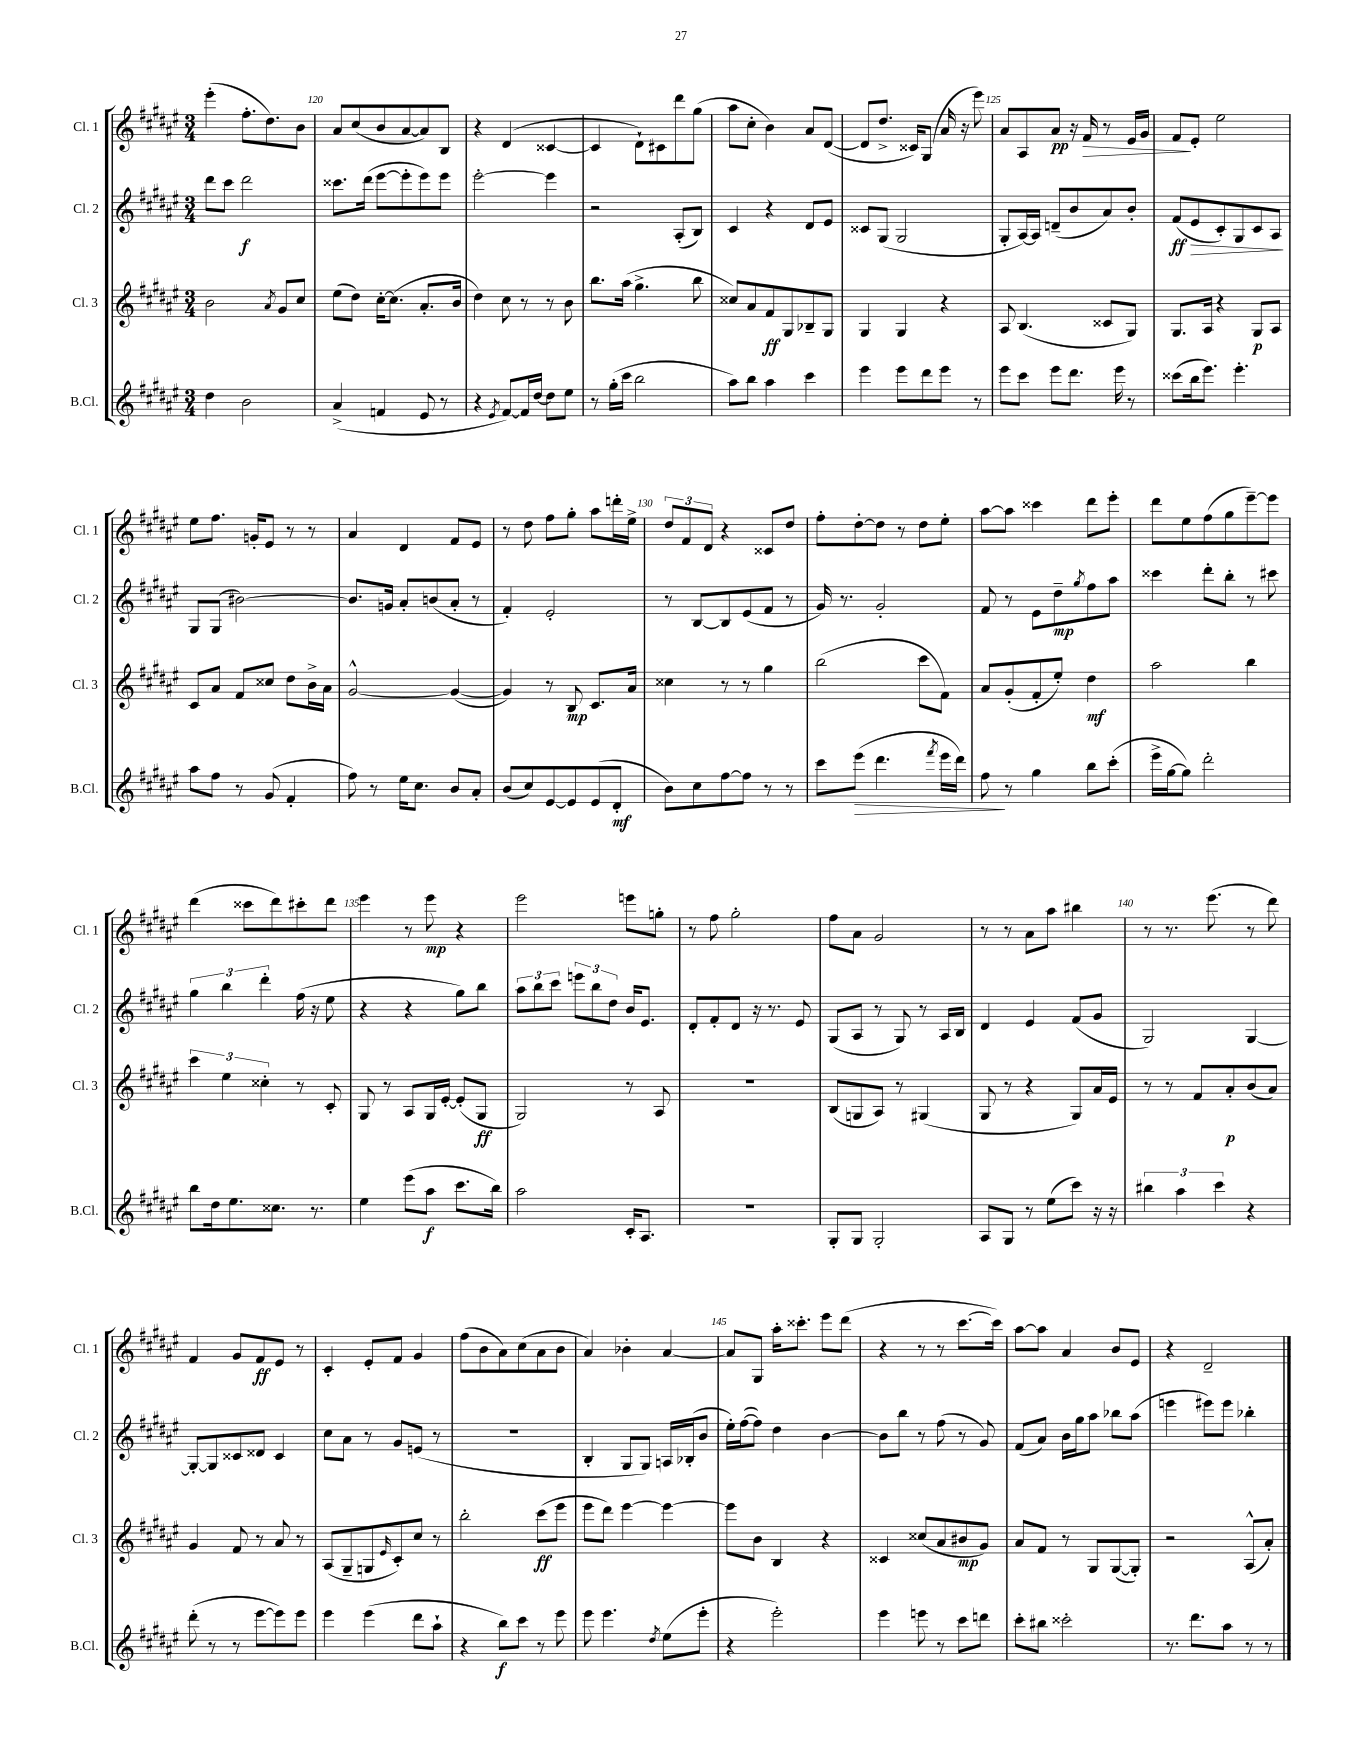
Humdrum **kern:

**kern	**kern	**kern	**kern
*staff4	*staff3	*staff2	*staff1
*clefG2	*clefG2	*clefG2	*clefG2
*k[f#c#g#d#a#e#]	*k[f#c#g#d#a#e#]	*k[f#c#g#d#a#e#]	*k[f#c#g#d#a#e#]
*M3/4	*M3/4	*M3/4	*M3/4
4dd#	2b	8ddd#	(4eee#'
.	.	8ccc#	.
2b	.	2ddd#	8.ff#'
.	.	.	8.dd#)
.	8qa#	.	.
.	8g#	.	.
.	8cc#	.	8b
=	=	=	=
(4a#^	(8ee#	8.ccc##	8a#
.	8dd#)	.	(8cc#
.	.	(16ddd#	.
4f	[16cc#'	[8eee#	8b
.	(8.cc#]	.	.
.	.	8eee#']	[8a#
8e#	8.a#'	8eee#)	8a#])
8r	.	8eee#	8B
.	16b	.	.
=	=	=	=
4r	4dd#)	[2eee#'	4r
8qe#	.	.	.
[8f#)	8cc#	.	(4d#
16f#]	8r	.	.
[16dd#	.	.	.
8dd#]	8r	4eee#]	[4c##
8ee#	8b	.	.
=	=	=	=
8r	8.bb	2r	4c##]
(16gg#'	.	.	.
16ccc#	(16aa#	.	.
2bb	4.gg#^	.	8d#`)
.	.	.	8c#
.	.	(8A#'	8ddd#
.	8bb	8B)	(8gg#
=	=	=	=
8aa#)	8cc##)	4c#	8aa#
8bb	8a#	.	8cc#'
4aa#	8f#	4r	4b)
.	8G#	.	.
4ccc#	8B-~	8d#	8a#
.	8G#	8e#	([8d#
=	=	=	=
4eee#	4G#	8c##	8d#]
.	.	(8G#	8.dd#^
8eee#	4G#	2G#	.
.	.	.	16c##)
8ddd#	.	.	(8G#
8eee#	4r	.	16a#
.	.	.	16r
8r	.	.	8eee#)
=	=	=	=
8eee#	8A#	8G#'	8a#
8ccc#	(4.B	[16A#)	8A#
.	.	16A#]	.
8eee#	.	(8d~	8a#
8.ddd#	.	8b	16r
.	.	.	16f#
.	8c##	8a#)	8r
16eee#	.	.	.
8r	8G#)	8b'	16e#
.	.	.	16g#
=	=	=	=
(8ccc##	8.G#	(8f#	8f#
16bb	.	8e#	8e#'
8.eee#)	16A#	.	.
.	4r	8c#')	2ee#
4.eee#'	.	8G#	.
.	8G#	8c#	.
.	8A#	8A#	.
=	=	=	=
8aa#	8c#	8G#	8ee#
8ff#	8a#	(8G#	8.ff#
8r	8f#	[2b#)	.
.	.	.	16g'
(8g#	8cc##	.	8e#
4f#'	8dd#	.	8r
.	16b^	.	8r
.	16a#	.	.
=	=	=	=
8ff#)	[2g#^^	8.b#]	4a#
8r	.	.	.
.	.	16g	.
16ee#	.	8a#'	4d#
8.cc#	.	.	.
.	.	(8b	.
8b	(4g#_	8a#'	8f#
8a#'	.	8r	8e#
=	=	=	=
(8b	4g#])	4f#')	8r
8cc#)	.	.	8dd#
[8e#	8r	2e#'	8ff#
8e#]	8B	.	8gg#'
(8e#	8.c#	.	8aa#
8d#'	.	.	16ddd'
.	16a#	.	16ee#^
=	=	=	=
8b)	4cc##	8r	12dd#
.	.	.	12f#
8cc#	.	[8B	.
.	.	.	12d#
[8ff#	8r	8B]	4r
8ff#]	8r	(8e#	.
8r	4gg#	8f#	8c##
8r	.	8r	8dd#
=	=	=	=
8ccc#	(2bb	16g#)	8ff#'
.	.	8.r	.
(8eee#	.	.	[8dd#'
4.ddd#	.	2g#'	8dd#]
.	.	.	8r
.	8ccc#	.	8dd#
8qfff#	.	.	.
16eee#	8f#)	.	8ee#'
16ddd#)	.	.	.
=	=	=	=
8ff#	8a#	8f#	[8aa#
8r	(8g#'	8r	8aa#]
4gg#	8f#'	8e#	4ccc##
.	8ee#')	8dd#~	.
.	.	8qgg#	.
8bb	4dd#	8ff#	8ddd#
(8ccc#'	.	8aa#	8eee#'
=	=	=	=
16eee#^	2aa#	4ccc##	8ddd#
[16gg#	.	.	.
8gg#])	.	.	8ee#
2ddd#'	.	8ddd#'	(8ff#
.	.	8bb'	8gg#
.	4bb	8r	[8eee#~)
.	.	8ccc#	8eee#]
=	=	=	=
8bb	6ccc#	6gg#	(4ddd#
16dd#	.	.	.
.	6ee#	6bb	.
8.ee#	.	.	.
.	.	.	8ccc##
.	6cc##'	6ddd#'	.
8.cc##	.	.	8ddd#)
.	8r	(16ff#	8ccc#'
8.r	.	16r	.
.	8c#'	8ee#	8ddd#
=	=	=	=
4ee#	8G#	4r	4eee#
.	8r	.	.
(8eee#	8A#	4r	8r
8aa#	16G#	.	8eee#
.	[16e#'	.	.
8.ccc#	(8e#']	8gg#)	4r
.	8G#	8bb	.
16bb)	.	.	.
=	=	=	=
2aa#	2G#)	12aa#	2eee#
.	.	12bb	.
.	.	12ccc#	.
.	.	12eee	.
.	.	12bb	.
.	.	12dd#	.
16c#'	8r	16b	8eee
8.A#	.	8.e#	.
.	8A#	.	8gg'
=	=	=	=
2.r	2.r	8d#'	8r
.	.	8f#'	8ff#
.	.	8d#	2gg#'
.	.	16r	.
.	.	8.r	.
.	.	8e#	.
=	=	=	=
8G#'	(8B	(8G#	8ff#
8G#	8G	8A#	8a#
2G#'	8A#)	8r	2g#
.	8r	8G#)	.
.	(4G#	8r	.
.	.	16A#	.
.	.	16B	.
=	=	=	=
8A#	8G#	4d#	8r
8G#	8r	.	8r
8r	4r	4e#	8a#
(8ee#	.	.	8aa#
8ccc#)	8G#)	(8f#	4bb#
16r	16a#	8g#	.
16r	16e#	.	.
=	=	=	=
6bb#	8r	2G#)	8r
.	8r	.	8.r
6aa#	.	.	.
.	8f#	.	.
.	.	.	(8.eee#
6ccc#	.	.	.
.	8a#'	.	.
4r	(8b	[4G#	8r
.	8a#)	.	8ddd#)
=	=	=	=
(8ddd#'	4g#	8G#'_	4f#
8r	.	8G#]	.
8r	8f#	8c##	8g#
[8eee#	8r	8d##	8f#
8eee#])	8a#	4c##	8e#
8eee#	8r	.	8r
=	=	=	=
4eee#	(8A#	8cc#	4c#'
.	8G#~	8a#	.
(4eee#	8G	8r	8e#'
.	16qqe#	.	.
.	8c#')	8g#	8f#
8ddd#	8cc#	(8e	4g#
8aa#`	8r	8r	.
=	=	=	=
4r	2bb'	2.r	(8ff#
.	.	.	8b
8bb)	.	.	8a#)
8ccc#	.	.	(8cc#
8r	(8ccc#	.	8a#
8eee#	8eee#	.	8b
=	=	=	=
8eee#	8eee#	4B'	4a#)
4.eee#	8ddd#)	.	.
.	[4eee#	8G#	4b-'
.	.	8G#)	.
8qdd#	.	.	.
(8ee#	4eee#_	16A	[4a#
.	.	(16B-'	.
8eee#'	.	8b	.
=	=	=	=
4r	8eee#]	16ee#')	8a#]
.	.	([16ff#	.
.	8b	8ff#])	8G#
2eee#')	4B	4dd#	16aa#'
.	.	.	8.ccc##'
.	4r	[4b	8eee#
.	.	.	(8ddd#
=	=	=	=
4eee#	4c##	8b]	4r
.	.	8bb	.
8eee	(8cc##	8r	8r
8r	8a#	(8ff#	8r
8ccc#	8b#	8r	[8.ccc#
8ddd	8g#)	8g#)	.
.	.	.	16ccc#])
=	=	=	=
8ccc#'	8a#	(8f#	[8aa#
8bb#	8f#	8a#)	8aa#]
2ccc##'	8r	16b	4a#
.	.	16gg#	.
.	8G#	8aa#	.
.	([8G#	8bb-	8b
.	8G#'])	(8aa#	8e#
=	=	=	=
8.r	2r	4eee	4r
8.ddd#	.	.	.
.	.	8eee#)	2d#~
8aa#	.	8eee#	.
8r	(8A#^^	4bb-'	.
8r	8a#')	.	.
==	==	==	==
*-	*-	*-	*-
